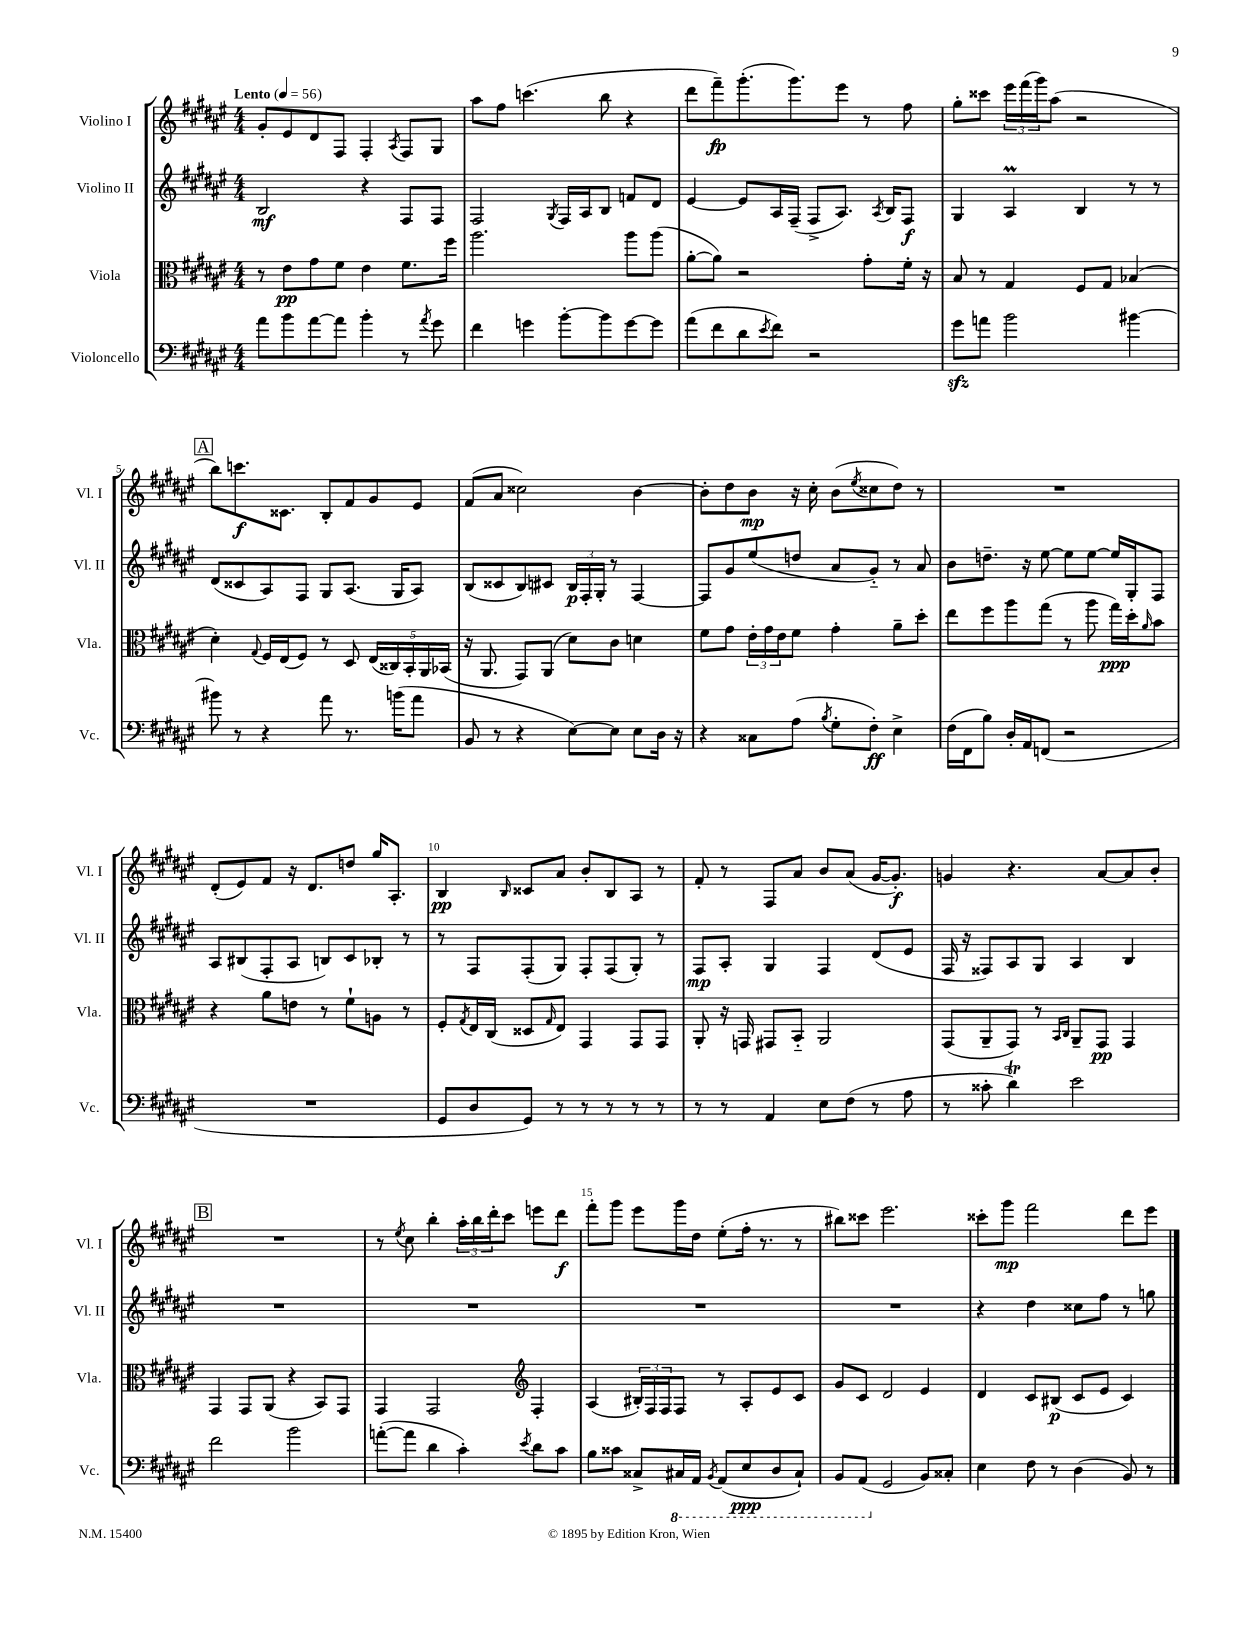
<<
\new StaffGroup <<
\new Staff = "s0" \with { instrumentName = "Violino I" shortInstrumentName = "Vl. I" } {
    \clef treble \key fis \major \numericTimeSignature \time 4/4 \tempo "Lento" 4 = 56
    gis'8-. eis'8 dis'8 fis8 fis4-. \acciaccatura { ais8 } fis8 gis8 |
    ais''8 fis''8 c'''4.( b''8 r4 |
    dis'''8 fis'''8--\fp) gis'''8.-.( gis'''8.) eis'''8 r8 fis''8 |
    gis''8-. cisis'''8 \tuplet 3/2 { eis'''16 fis'''16( gis'''16) } ais''8( r2 |
    \mark \markup { \box "A" } b''8) c'''8.\f cisis'8. b8-. fis'8 gis'8 eis'8 |
    fis'8( ais'8 cisis''2) b'4~ |
    b'8-. dis''8 b'8\mp r16 cis''16-. b'8( \acciaccatura { eis''8 } cisis''8 dis''8) r8 |
    R1 |
    dis'8-.( eis'8) fis'8 r16 dis'8. d''8 gis''16 ais8.-. |
    b4\pp \grace { b16 } cisis'8 ais'8 b'8-. b8 ais8 r8 |
    fis'8-. r8 fis8 ais'8 b'8 ais'8( gis'16~ gis'8.-.\f) |
    g'4 r4. ais'8~ ais'8 b'8-. |
    \mark \markup { \box "B" } R1 |
    r8 \acciaccatura { eis''8 } cis''8 b''4-. \tuplet 3/2 { ais''16-. b''16 dis'''16-. } cis'''8 e'''8 dis'''8\f |
    fis'''8-. gis'''8 eis'''8 gis'''16 dis''16 eis''8-.( fis''16-. r8. r8 |
    bis''8) cisis'''8 eis'''2. |
    cisis'''8-. gis'''8\mp fis'''2 dis'''8 eis'''8 \bar "|." |
}
\new Staff = "s1" \with { instrumentName = "Violino II" shortInstrumentName = "Vl. II" } {
    \clef treble \key fis \major \numericTimeSignature \time 4/4
    b2\mf r4 fis8 fis8 |
    fis2 \acciaccatura { gis8 } fis16 ais16 b8 f'8 dis'8 |
    eis'4~ eis'8 ais16 fis16--( fis8-> ais8.) \acciaccatura { ais8 } b16 fis8\f |
    gis4 ais4\prall b4 r8 r8 |
    \mark \markup { \box "A" } dis'8( cisis'8 ais8) fis8 gis8 ais8.( gis16 ais8) |
    b8( cisis'8 b8) cis'8 \tuplet 3/2 { b16\p fis16-. gis16-. } r8 fis4~ |
    fis8 gis'8 eis''8( d''8 ais'8 gis'8-_) r8 ais'8 |
    b'8 d''8.-- r16 eis''8~ eis''8 eis''8~ eis''16 gis16-. fis8 |
    ais8 bis8( fis8-. ais8 b8) cis'8 bes8-. r8 |
    r8 fis8 fis8-.( gis8) fis8-. fis8( gis8-.) r8 |
    fis8\mp ais8-. gis4 fis4 dis'8( eis'8 |
    fis16 r16 fisis8) ais8 gis8 ais4 b4 |
    \mark \markup { \box "B" } R1 |
    R1 |
    R1 |
    R1 |
    r4 dis''4 cisis''8 fis''8 r8 g''8 \bar "|." |
}
\new Staff = "s2" \with { instrumentName = "Viola" shortInstrumentName = "Vla." } {
    \clef alto \key fis \major \numericTimeSignature \time 4/4
    r8 eis'8\pp gis'8 fis'8 eis'4 fis'8. fis''16 |
    ais''2. ais''8 ais''8( |
    ais'8~-. ais'8) r2 gis'8-. fis'16-. r16 |
    b8 r8 gis4 fis8 gis8 bes4( |
    \mark \markup { \box "A" } dis'4-.) \appoggiatura { gis8 } fis16 eis16( fis8) r8 dis8 \tuplet 5/4 { eis16( cisis16) b,16-. ais,16 bes,16( } |
    r16 ais,8. gis,8) ais,8( dis'8) cis'8 d'4 |
    fis'8 gis'8 \tuplet 3/2 { eis'16-. gis'16 eis'16 } fis'8 gis'4-. ais'8-- dis''8-. |
    eis''8 fis''8 ais''8 gis''8( r8 ais''8 gis''16\ppp) dis''16-. \grace { ais'16 } b'8 |
    r4 ais'8 e'8 r8 fis'8-! a8 r8 |
    fis8-. \acciaccatura { gis8 } eis16 cis16( disis8 \grace { gis16 } eis8) gis,4 gis,8 gis,8 |
    ais,8-. r16 g,16 gis,8 b,8-_ ais,2 |
    gis,8( ais,8-- gis,8) r8 \grace { b,16 cis16 } ais,8-- gis,8\pp gis,4 |
    \mark \markup { \box "B" } gis,4 gis,8 ais,8( r4 b,8) gis,8 |
    gis,4 gis,2 \clef treble fis4-. |
    ais4( \tuplet 3/2 { bis16-.) fis16 fis16 } fis8 r8 ais8-. eis'8 cis'8 |
    gis'8 cis'8 dis'2 eis'4 |
    dis'4 cis'8 bis8\p( cis'8 eis'8 cis'4) \bar "|." |
}
\new Staff = "s3" \with { instrumentName = "Violoncello" shortInstrumentName = "Vc." } {
    \clef bass \key fis \major \numericTimeSignature \time 4/4
    ais'8 b'8 ais'8~ ais'8 b'4-. r8 \acciaccatura { ais'8 } gis'8 |
    fis'4 g'4 b'8~-. b'8 g'8~ g'8 |
    ais'8( fis'8 dis'8 \acciaccatura { eis'8 } fis'8) r2 |
    gis'8\sfz a'8 b'2 bis'4~ |
    \mark \markup { \box "A" } bis'8 r8 r4 ais'8 r8. b'16( ais'8 |
    b,8 r8 r4 eis8~) eis8 eis8 dis16 r16 |
    r4 cisis8 ais8( \acciaccatura { b8 } gis8-. fis8-.\ff) eis4-> |
    fis16( fis,16 b8) dis16-. ais,16 f,8( r2 |
    R1 |
    gis,8 dis8 gis,8) r8 r8 r8 r8 r8 |
    r8 r8 ais,4 eis8 fis8( r8 ais8 |
    r8 cisis'8-. dis'4\trill) eis'2 |
    \mark \markup { \box "B" } fis'2 b'2 |
    a'8~-.( a'8 dis'4 cis'4-.) \acciaccatura { eis'8 } dis'8 cis'8 |
    b8 cisis'8 cisis8-> \ottava #-1 cis,!16 ais,,16 \acciaccatura { b,,8 } ais,,8( eis,8\ppp dis,8 cis,8-!) |
    b,,8 ais,,8( \ottava #0 gis,2 b,8) cisis8-. |
    eis4 fis8 r8 dis4( b,8) r8 \bar "|." |
}
>>
>>
\layout { \context { \Score \override BarNumber.break-visibility = ##(#f #t #t) barNumberVisibility = #(every-nth-bar-number-visible 5) } }
